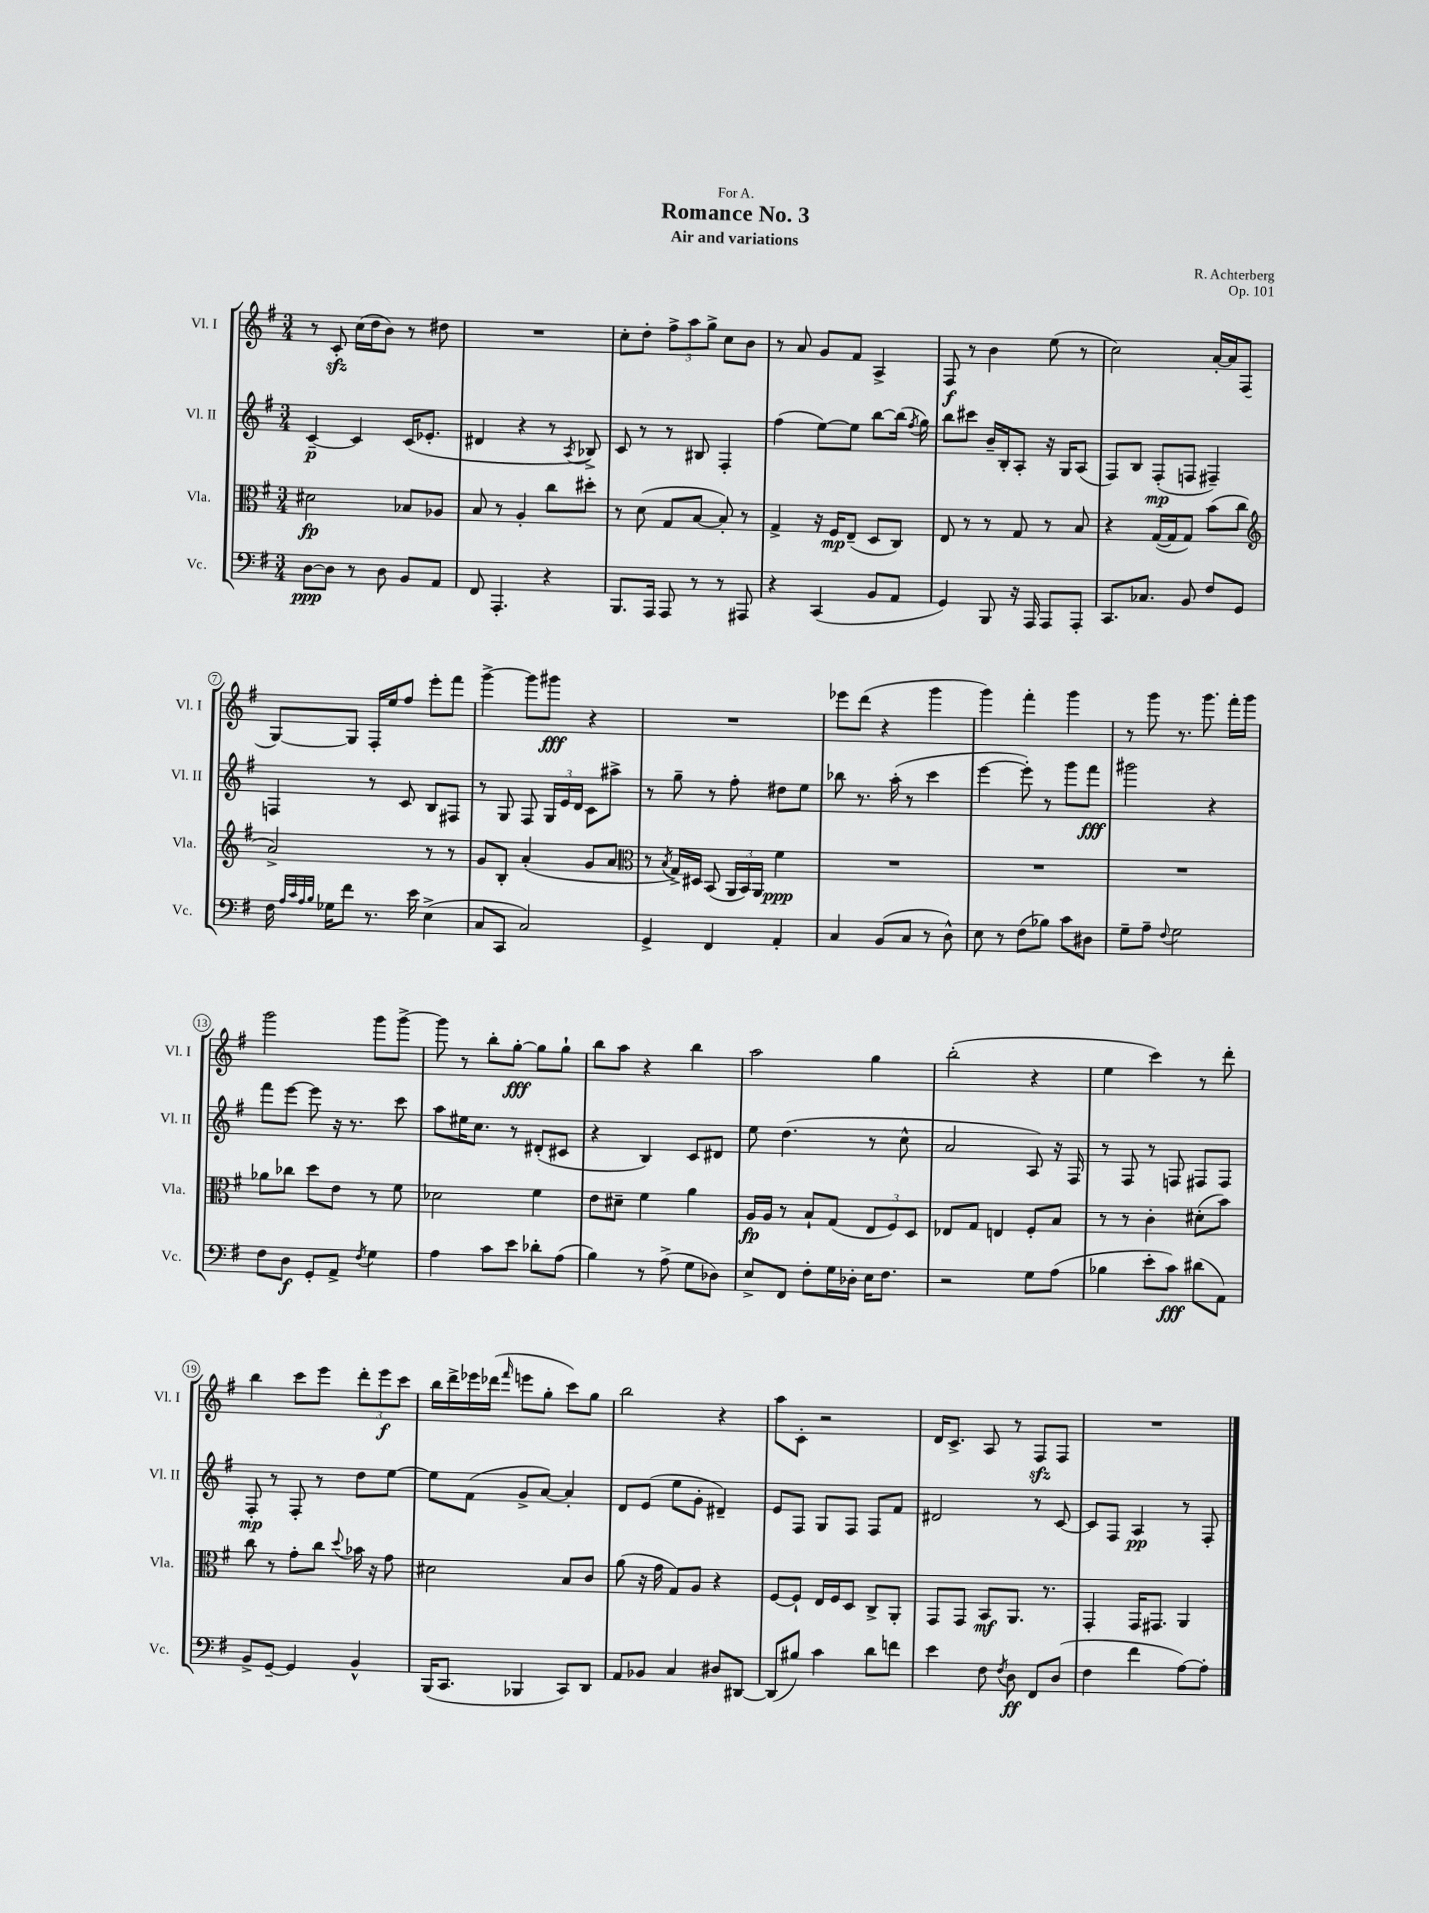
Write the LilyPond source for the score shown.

\header { title = "Romance No. 3" composer = "R. Achterberg" subtitle = "Air and variations" dedication = "For A." opus = "Op. 101" }
<<
\new StaffGroup <<
\new Staff = "s0" \with { instrumentName = "Vl. I" shortInstrumentName = "Vl. I" } {
    \clef treble \key g \major \numericTimeSignature \time 3/4
    \autoBeamOff r8 c'8-.\sfz c''16[( d''16 b'8]) r8 dis''8 |
    R2. |
    c''8[-. d''8]-. \tuplet 3/2 { fis''8[-> a''8 g''8]-> } c''8[ b'8] |
    r8 a'8 g'8[ fis'8] a4-> |
    fis8\f r8 b'4 e''8( r8 |
    c''2) a'16[~-. a'16 fis8]( |
    g8[~) g8] fis16[-. e''16 fis''8] e'''8[-. fis'''8] |
    g'''4~-> g'''8[ gis'''8]\fff r4 |
    R2. |
    ees'''8[ d'''8]( r4 g'''4 |
    g'''4) fis'''4-. g'''4 |
    r8 g'''8 r8. g'''8. fis'''16[-. g'''16] |
    g'''2 g'''8[ g'''8]~-> |
    g'''8 r8 b''8[-. g''8]~-.\fff g''8[ g''8]-! |
    b''8[ a''8] r4 b''4 |
    a''2 g''4 |
    b''2-.( r4 |
    e''4 c'''4) r8 d'''8-. |
    b''4 c'''8[ e'''8] \tuplet 3/2 { d'''8[-. e'''8\f c'''8] } |
    b''16[ d'''16-> ees'''16 des'''16]( \grace { fis'''16 } e'''8[ g''8]-. c'''8[) g''8] |
    b''2 r4 |
    a''8[ c'8]-. r2 |
    d'16[ c'8.]-> a8 r8 fis8[\sfz fis8] |
    R2. \bar "|." |
}
\new Staff = "s1" \with { instrumentName = "Vl. II" shortInstrumentName = "Vl. II" } {
    \clef treble \key g \major \numericTimeSignature \time 3/4
    \autoBeamOff c'4~--\p c'4 c'16[( ees'8.]-. |
    dis'4 r4 r8 \acciaccatura { a8 } bes8->) |
    c'8 r8 r8 bis8 fis4-. |
    fis''4( e''8[~) e''8] b''8[~ b''16]( \acciaccatura { fis''8 } g''16) |
    b''8[ cis'''8] b'16[-- b16-. a8]-. r16 g16[ a8]( |
    fis8[) b8] fis8[-.\mp( f8] fis4--) |
    f4 r8 c'8 b8[ fis8] |
    r8 g8 fis8 \tuplet 3/2 { g16[ e'16 d'16] } c'8[ ais''8]-> |
    r8 g''8-- r8 fis''8-. dis''8[ e''8] |
    bes''8 r8. a''16-.( r8 c'''4 |
    e'''4~ e'''8-.) r8 g'''8[ fis'''8]\fff |
    gis'''2 r4 |
    fis'''8[ e'''8]~ e'''8 r16 r8. c'''8 |
    a''8[ eis''16 c''8.] r8 dis'8[-.( cis'8] |
    r4 b4) c'8[ dis'8] |
    e''8 d''4.( r8 c''8-^ |
    a'2 a8) r16 fis16 |
    r8 fis8 r8 f8 fis8[ fis8] |
    fis8-.\mp r8 fis8-. r8 d''8[ e''8]~ |
    e''8[ fis'8]( g'8[-> a'8]~) a'4-. |
    d'8[ e'8]( e''8[ g'8]-. dis'4--) |
    e'8[ fis8] g8[ fis8] fis8[ fis'8] |
    dis'2 r8 c'8~ |
    c'8[ fis8] a4\pp r8 fis8-. \bar "|." |
}
\new Staff = "s2" \with { instrumentName = "Vla." shortInstrumentName = "Vla." } {
    \clef alto \key g \major \numericTimeSignature \time 3/4
    \autoBeamOff dis'2\fp bes8[ aes8] |
    b8 r8 a4-. c''8[ dis''8]-. |
    r8 d'8( g8[ b8]~ b8-.) r8 |
    g4-> r16 fis16[\mp e8]--( d8[ c8]) |
    e8 r8 r8 g8 r8 b8 |
    r4 g16[~( g16 g8]) b'8[( c''8] |
    \clef treble a'2->) r8 r8 |
    g'8[ b8]-. a'4-.( g'8[ a'8] |
    \clef alto r8 \acciaccatura { b8 } g16[->) dis16] b,8( \tuplet 3/2 { a,16[ b,16) a,16] } fis'4\ppp |
    R2. |
    R2. |
    R2. |
    aes'8[ ces''8] d''8[ e'8] r8 fis'8 |
    des'2 fis'4 |
    e'8[ dis'8]-- fis'4 a'4 |
    a16[\fp a16] r8 b8[-! g8]( \tuplet 3/2 { e8[ fis8) d8] } |
    ees8[ g8] e4 fis8[-. b8] |
    r8 r8 c'4-. dis'8[-.( b'8]) |
    c''8 r8 g'8[-. c''8] \appoggiatura { d''8 } bes'16 r16 g'8 |
    dis'2 b8[ c'8] |
    a'8( r16 g'16 g8[) a8] r4 |
    fis8[~ fis8]-! e16[ fis16 d8] c8[-> a,8]-. |
    g,8[ g,8] b,8[\mf a,8.] r8. |
    g,4-. g,16[ gis,8.] a,4 \bar "|." |
}
\new Staff = "s3" \with { instrumentName = "Vc." shortInstrumentName = "Vc." } {
    \clef bass \key g \major \numericTimeSignature \time 3/4
    \autoBeamOff d8[~\ppp d8] r8 d8 b,8[ a,8] |
    fis,8 a,,4.-. r4 |
    b,,8.[ a,,16] a,,8 r8 r8 ais,,8 |
    r4 c,4( b,8[ a,8] |
    g,4) b,,8 r16 a,,16 a,,8[ a,,8]-. |
    c,8.[ ces8.] b,8 fis8[ g,8] |
    fis16 \grace { a32[ c'32 a32 b32] } ges16[ fis'8] r8. e'16 e4->( |
    c8[ c,8] c2) |
    g,4-> fis,4 a,4-. |
    c4 b,8[( c8] r8 d8-^) |
    e8 r8 fis8[( bes8]) c'8[ dis8] |
    g8[-- a8]-- \appoggiatura { fis8 } g2 |
    fis8[ d8]\f g,8[-. a,8]-> \acciaccatura { fis8 } g4 |
    a4 c'8[ e'8] des'8[-. a8]( |
    b4) r8 a8->( g8[ des8]) |
    e8[-> fis,8] fis8[-. g16 des16]-. e16[ fis8.] |
    r2 g8[ a8]( |
    bes4 e'8[-. c'8]\fff) dis'8[( a,8]) |
    b,8[-> g,8]~-- g,4 b,4-^ |
    b,,16[( c,8.] bes,,4 c,8[) d,8] |
    a,8[ bes,8] c4 dis8[ dis,8]~ |
    dis,8[( bis8]) c'4 d'8[ f'8] |
    e'4 fis8 \acciaccatura { fis8 } d8\ff fis,8[ d8]( |
    fis4 fis'4 a8[~) a8]-. \bar "|." |
}
>>
>>
\layout { \context { \Score \override BarNumber.stencil = #(make-stencil-circler 0.1 0.3 ly:text-interface::print) } }
